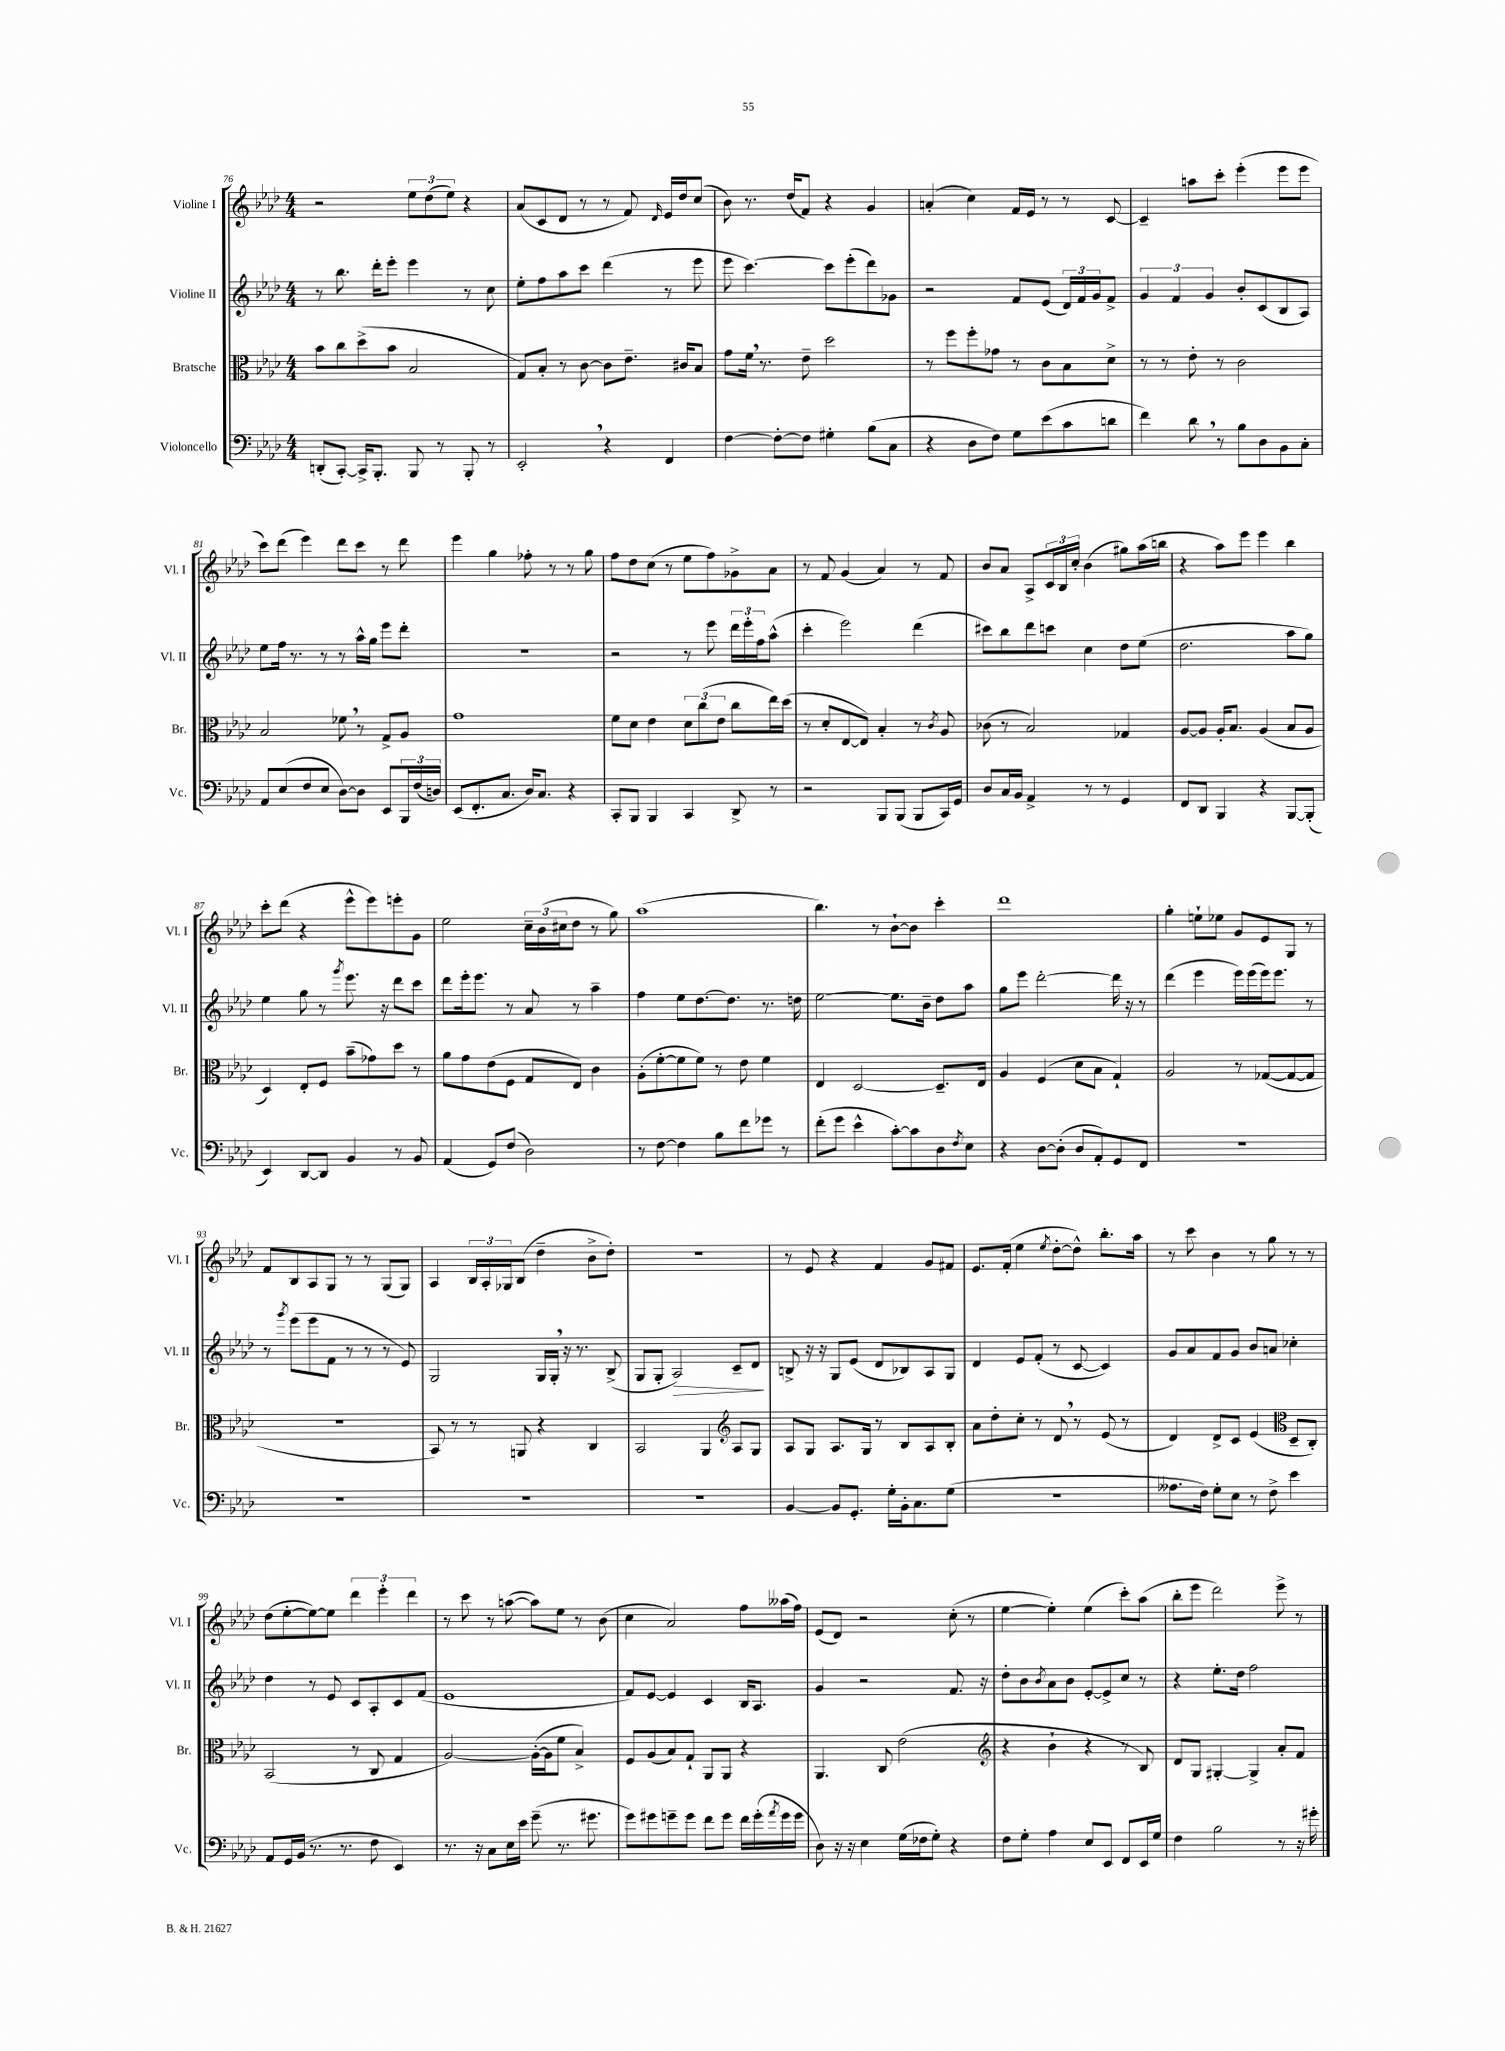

**kern	**kern	**kern	**kern
*staff4	*staff3	*staff2	*staff1
*clefF4	*clefC3	*clefG2	*clefG2
*k[b-e-a-d-]	*k[b-e-a-d-]	*k[b-e-a-d-]	*k[b-e-a-d-]
*M4/4	*M4/4	*M4/4	*M4/4
(8DD'/L	8b-\L	8r	2r
[8CC'/J)	8cc\	8.bb-\	.
16CC^/]LK	(8dd-^\	.	.
8.BBB-'/J	.	16ddd-'\LK	.
.	8b-\J	8eee-'\J	.
8BBB-/	2B-/	4eee-\	12ee-\L
.	.	.	(12dd-\
8r	.	.	.
.	.	.	12ee-\J)
8BBB-'/	.	8r	4r
8r	.	8cc\	.
=	=	=	=
2EE-'/	8G/L)	8ee-'\L	(8a-/L
.	8B-'/J	8ff\	8c/
.	8r	8aa-\	8d-/J
.	[8c\	8ccc\J	8r
4r	8c\]L	(4ddd-\	8r
.	8.e-~\J	.	8f/)
.	.	.	16qqd-/
4FF/	.	8r	16e-/LL
.	16c#/LK	.	16dd-/J
.	8B-/J	8eee-\	(8cc/J
=	=	=	=
[4F\	8g\L	8eee-\	8b-\)
.	16f\Jk	[4.ccc\)	8.r
.	8.r	.	.
8F'\_L	.	.	.
.	.	.	(16dd-/LK
8F\]J	8e-~\	.	8f/J)
4G#'\	2dd-\	8ccc\]L	4r
.	.	(8eee-'\	.
(8B-\L	.	8ddd-\)	4g/
8C\J	.	8g-\J	.
=	=	=	=
4r	8r	2r	(4a'/
.	8ff\L	.	.
8D-\L	8ff'\	.	4cc\)
8F\J)	8g-\J	.	.
8G\L	8r	8f/L	16f/LL
.	.	.	16e-/JJ
(8e-\	8c\L	(8e-/J	8r
8c\	8B-\	24d-/LL)	8r
.	.	24f/	.
.	.	24g/J	.
8d\J	8d-^\J	8f^/J	[8c/
=	=	=	=
4f\)	8r	6g/	4c~/]
.	8r	.	.
.	.	6f/	.
8d-\	8e-'\	.	8aa\L
.	.	6g/	.
8r	8r	.	8ccc'\J
8B-\L	2c\	8b-'/L	(4eee-'\
8D-\	.	(8c/	.
8BB-\	.	8B-/	8eee-\L
8C'\J	.	8A-/J)	8eee-\J
=	=	=	=
8AA-/L	2B-/	8ee-\L	8ccc\L)
(8E-/	.	16ff\Jk	(8ddd-\J
.	.	8.r	.
8F/	.	.	4eee-\)
8E-/J	.	8r	.
[8D-\L)	8f-\	8r	8ddd-\L
8D-\]J	8r	16aa-^^\LL	8ccc\J
.	.	16gg\JJ	.
8EE-/L	8G^/L	8eee-\L	8r
24BBB-/L	8A-/J	8ddd-'\J	8ddd-\
(24F/	.	.	.
24D/JJ)	.	.	.
=	=	=	=
(8EE-/L	1g	1r	4eee-\
8.FF'/	.	.	.
.	.	.	4gg\
8.C/J	.	.	.
16D-/LK)	.	.	8ff-'\
8.C/J	.	.	.
.	.	.	8r
4r	.	.	8r
.	.	.	8gg\
=	=	=	=
8CC'/L	8f\L	2r	8ff\L
8BBB-/J	8d-\J	.	8dd-\
4BBB-/	4e-\	.	(8cc\J
.	.	.	8r
4CC/	12d-\L	8r	8ee-\L
.	(12cc\	.	.
.	.	8eee-\	8ff\)
.	12e-\J	.	.
8DD-^/	8cc\L	24ddd-\LL	8g-^\
.	.	24eee-'\	.
.	.	24ff\J	.
8r	16ee-\L)	(8aa-^^\J	8a-\J
.	(16dd-\JJ	.	.
=	=	=	=
2r	8r	4ccc'\	8r
.	8d-'/L	.	8f/
.	[8E-/	2eee-\)	(4g/
.	8E-/]J)	.	.
8BBB-/L	4B-'/	.	4a-/)
(8BBB-/J	.	.	.
8BBB-/L	8r	(4ddd-\	8r
.	8qc/	.	.
16CC/L)	8A-/	.	8f/
16GG/JJ	.	.	.
=	=	=	=
8D-/L	(8c-\	8ccc#\L)	8b-/L
16C/L	8r	8bb-\	8a-/J
16BB-/JJ	.	.	.
4AA-^/	2B-/)	8ddd-\	8A-^/L
.	.	8ccc\J	24c/L
.	.	.	24B-/
.	.	.	24cc'/JJ
8r	.	4cc\	(4b-\
8r	.	.	.
4GG/	4G-/	8dd-\L	8gg#\L)
.	.	(8ee-\J	(16aa-\L
.	.	.	16bb\JJ
=	=	=	=
8FF/L	[8A-/L	2.dd-\	4r
8DD-/J	8A-/]J	.	.
4BBB-/	16A-'/LK	.	8aa-\L)
.	8.B-/J	.	.
.	.	.	8eee-\J
4r	(4A-/	.	4eee-\
[8BBB-/L	8B-/L	8aa-\L	4bb-\
(8BBB-'/]J	8A-/J	8gg\J)	.
=	=	=	=
4EE-/)	4D-/)	4ee-\	8ccc'\L
.	.	.	(8ddd-\J
[8DD-/L	8E-'/L	8gg\	4r
8DD-/]J	8F/J	8r	.
.	.	8qggg/	.
4BB-/	(8b-~\L	8.eee-\	8eee-^^\L
.	8g-\)	.	8eee-\)
.	.	16r	.
8r	8dd-\J	8ddd-\L	8eee'\
8BB-/	8r	8ccc\J	8g\J
=	=	=	=
(4AA-/	8a-\L	8ddd-\L	2ee-\
.	8g\	16eee-'\k	.
.	.	8.eee-\J	.
8GG/L)	(8e-\	.	.
(8F/J	8F\J	8r	.
2D-\)	8G/L	8a-/	24cc~\LL
.	.	.	(24b-\
.	.	.	24cc#\J
.	8E-/J)	8r	8dd-\J
.	4c\	4aa-~\	8r
.	.	.	8gg\)
=	=	=	=
8r	(8A-'\L	4ff\	(1aa-
[8F\	[8f'\	.	.
4F\]	8f\]	8ee-\L	.
.	8f\J)	[8.dd-\	.
8B-\L	8r	.	.
.	.	8.dd-\]J	.
8f\	8e-\	.	.
8g-\J	4f\	8.r	.
8r	.	.	.
.	.	16dd\	.
=	=	=	=
(8f'\L	4E-/	[2ee-\	4.bb-\)
8g\J	.	.	.
4e-^^\	[2D-/	.	.
.	.	.	8r
[8c'\L)	.	8.ee-\]L	[8b-`\L
8c\]	.	.	8b-\]J
.	.	16b-~\Jk	.
8D-\	8.D-~/]L	8dd-\L	4ccc'\
8qF/	.	.	.
8E-\J	.	8aa-\J	.
.	16E-/Jk	.	.
=	=	=	=
4r	4A-/	8gg\L	1ddd-
.	.	8eee-\J	.
[8D-\L	(4F/	[2ddd-'\	.
(8D-'\]J	.	.	.
8D-/L	8d-\L	.	.
8AA-'/)	8B-\J	.	.
8GG/	4G`/)	16ddd-\]	.
.	.	16r	.
8FF/J	.	8r	.
=	=	=	=
1r	2A-/	(4ddd-\	4gg'\
.	.	4eee-\	8ee`\L
.	.	.	8ee-\J
.	8r	16eee-\LL)	8g/L
.	.	(16eee-\	.
.	([8G-/L	16eee-\J)	8e-/
.	.	8.eee-\J	.
.	8G-/_	.	8G/J
.	8G-/]J	8r	8r
=	=	=	=
1r	1r	8r	8f/L
.	.	8qggg/	.
.	.	(8eee-\L	8B-/
.	.	8eee-\	8A-/
.	.	8f\J	8G/J
.	.	8r	8r
.	.	8r	8r
.	.	8r	(8G/L
.	.	8e-/)	8G/J)
=	=	=	=
1r	8BB-/)	2G/	4A-/
.	8r	.	.
.	8r	.	24B-/LL
.	.	.	24A-'/
.	.	.	24G-/J
.	8AA/	.	(8B-/J
.	4r	16G/LL	4dd-~\
.	.	16G'/JJ	.
.	.	16r	.
.	.	8.r	.
.	4C/	.	8b-^\L
.	.	(8B-^/	8dd-'\J)
=	=	=	=
1r	2BB-/	8G/L	1r
.	.	8G'/J	.
.	.	2A-/)	.
.	4AA-/	.	.
*	*clefG2	*	*
.	8A-/L	8c~/L	.
.	8G/J	8d-/J	.
=	=	=	=
[4BB-/	8A-/L	8B^/	8r
.	8G/J	16r	8e-/
.	.	16r	.
8BB-/]L	8.A-/L	8G/L	4r
8.GG'/J	.	(8e-/J	.
.	16G/Jk	.	.
.	8r	8d-/L	4f/
16G'\LL	.	.	.
16BB-'\J	8B-/L	8B-/)	.
8.C\	.	.	.
.	8A-/	8A-/	8g/L
(8G\J	8B-'/J	8G/J	8f#/J
=	=	=	=
1r	8a-\L	4d-/	8.e-/L
.	8dd-'\	.	.
.	.	.	(16f'/Jk
.	8cc'\J	8e-/L	4ee-\
.	8r	(8f'/J	.
.	.	.	8qee-/
.	8d-/	8r	[8dd-'\L
.	8r	[8c/	8dd-^^\]J)
.	(8e-/	4c/])	8.bb-'\L
.	8r	.	.
.	.	.	16aa-\Jk
=	=	=	=
8.A--\L	4d-/)	8g/L	8r
.	.	8a-/	8ccc\
16F\Jk)	.	.	.
8G'\L	8d-^/L	8f/	4b-\
8E-\J	8c/J	8g/J	.
8r	(4e-/	8b-/L	8r
8F^\	.	8a/J	8gg\
*	*clefC3	*	*
4e-\	8D-~/L	4cc-'\	8r
.	8C'/J)	.	8r
=	=	=	=
8AA-/L	(2BB-/	4dd-\	(8dd-\L
16GG/L	.	.	[8ee-'\
(16BB-/JJ	.	.	.
8.r	.	8r	8ee-\_)
.	.	8e-/	8ee-\]J
8.r	.	.	.
.	8r	8c/L	6ddd-\
8F\	8C/	8A-'/	.
.	.	.	6eee-'\
4EE-/)	4G/	8c/	.
.	.	.	6ddd-\
.	.	(8f/J	.
=	=	=	=
8.r	[2A-/)	1e-	8r
.	.	.	8ccc\
16r	.	.	.
8C\L	.	.	8r
16E-\L	.	.	([8aa\
16e-\JJ	.	.	.
(8g~\	(16A-'\_LL	.	8aa\]L)
.	16A-\]J	.	.
8.r	8f\J	.	8ee-\J
.	4B-^/)	.	8r
8.g#\	.	.	.
.	.	.	(8b-\
=	=	=	=
8g\L)	8F/L	8f/L)	4cc\
8g#\	(8A-/	[8e-/J	.
8g~\	8B-/)	4e-/]	2a-/)
8g\J	8G`/J	.	.
8f\L	8AA-/L	4c/	.
8g\J	8AA-/J	.	.
16f\LL	4r	16B-/LK	8ff\L
(16g'\	.	8.A-/J	.
8qa-/	.	.	.
16g\	.	.	(16aa--\L
16g\JJ	.	.	16ff\JJ)
=	=	=	=
8D-\)	4.AA-/	4g/	(8e-/L
16r	.	.	8d-/J)
16r	.	.	.
4E-\	.	2r	2r
.	8C/	.	.
(16G\LL	(2e-\	.	.
16F-\J	.	.	.
8G'\J)	.	.	.
4r	.	8.f/	(8cc'\
.	.	.	8r
.	.	16r	.
=	=	=	=
*	*clefG2	*	*
8F\L	4r	8dd-'\L	[4ee-\
8G'\J	.	8b-\	.
.	.	8qb-/	.
4A-\	4b-`\	8a-\	4ee-'\])
.	.	8b-\J	.
8E-/L	4r	[8e-'/L	(4ee-\
8EE-/J	.	8e-^/]	.
8FF/L	8r	8cc/J	8ccc'\L)
16EE-/L	8B-/)	8r	(8aa-\J
16G/JJ	.	.	.
=	=	=	=
4F\	8d-/L	4r	8bb-'\L
.	8G/J	.	8eee-\J
2B-\	[4G#'/	8.ee-'\L	2ddd-\)
.	.	16dd-\Jk	.
.	4G#^/]	2ff\	.
8r	8a-'/L	.	8eee-^\
16r	8f/J	.	8r
16g#'\	.	.	.
==	==	==	==
*-	*-	*-	*-
